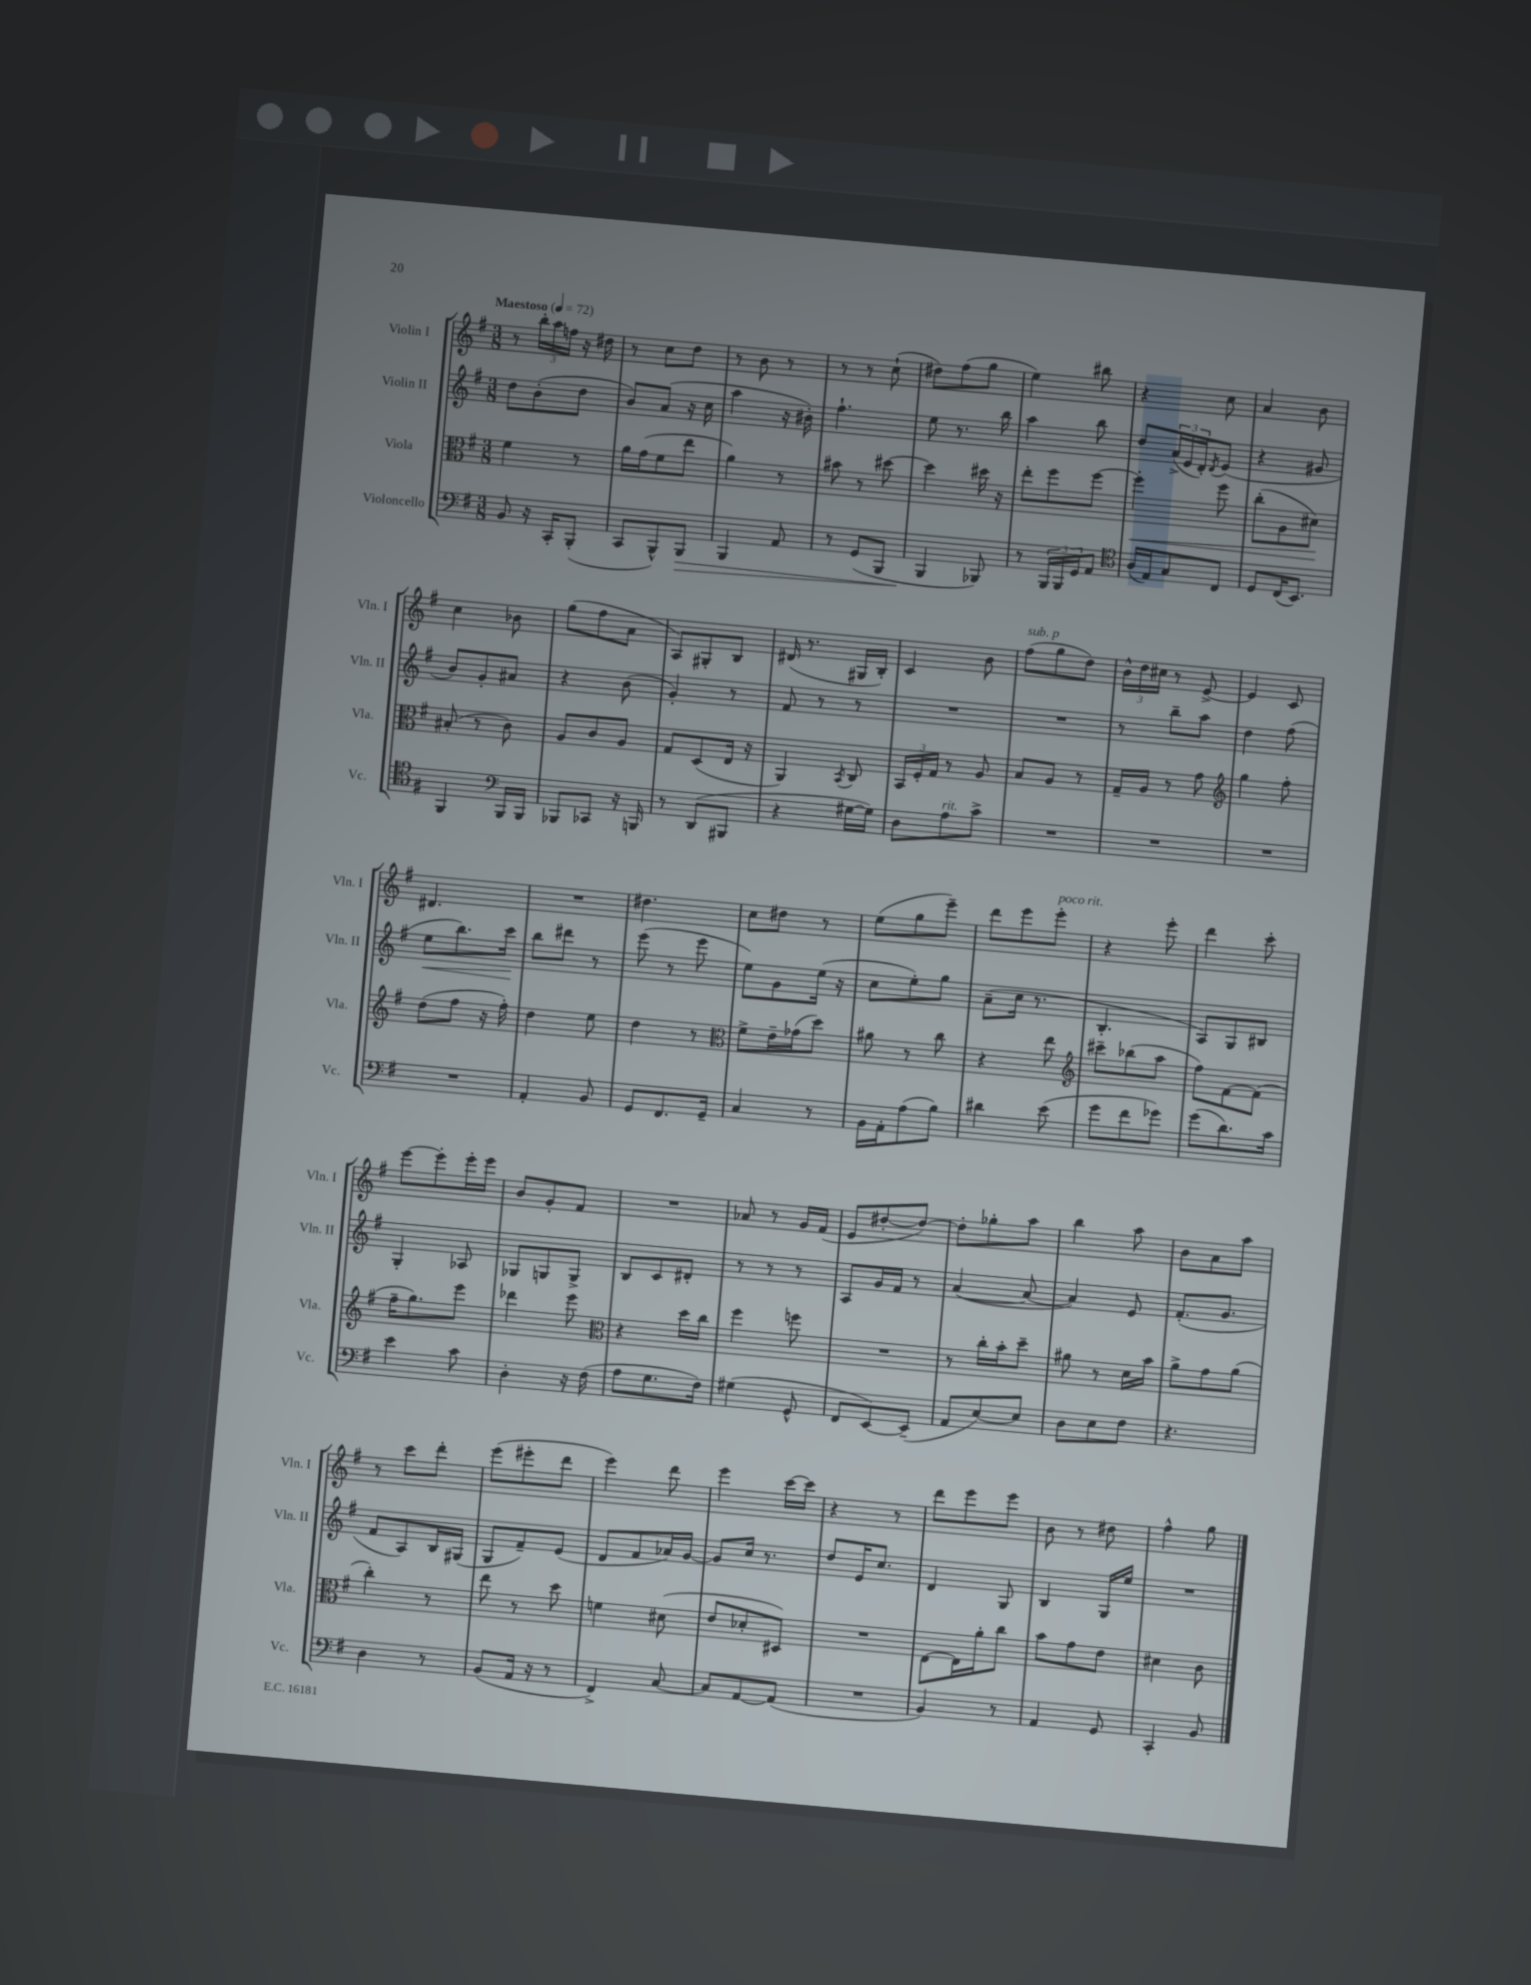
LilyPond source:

<<
\new StaffGroup <<
\new Staff = "s0" \with { instrumentName = "Violin I" shortInstrumentName = "Vln. I" } {
    \clef treble \key g \major \numericTimeSignature \time 3/8 \tempo "Maestoso" 4 = 72
    r8 \tuplet 3/2 { b''16-. a''16 f''16 } r16 dis''16 |
    r8 c''8 d''8 |
    r8 b'8 r8 |
    r8 r8 c''8-!( |
    dis''8) fis''8( g''8 |
    e''4) bis''8 |
    r4 c''8 |
    a'4 b'8 |
    c''4 bes'8 |
    g''8( fis''8 a'8 |
    a8) gis8-. b8 |
    dis'16( r8. gis16 b16-.) |
    c'4 b'8 |
    fis''8^\markup { \italic "sub. p" }( g''8 d''8) |
    \tuplet 3/2 { b'16-^ d''16 cis''16 } r8 e'8~-> |
    e'4 c'8 |
    dis'4. |
    R4. |
    dis''4. |
    c''8 dis''8 r8 |
    e''8( g''8 e'''8--) |
    d'''8 e'''8 e'''8-.^\markup { \italic "poco rit." } |
    r4 e'''8-. |
    d'''4 c'''8-. |
    e'''8~ e'''8-. e'''16-. e'''16 |
    b'8 g'8-. fis'8 |
    R4. |
    aes'8 r8 g'16 fis'16( |
    e'8 dis''8~-. dis''8~) |
    dis''8-. ges''8-. a''8 |
    b''4 a''8 |
    b'8 a'8 a''8 |
    r8 c'''8 d'''8-. |
    e'''8( eis'''8-. d'''8 |
    e'''4) d'''8 |
    e'''4 c'''16~ c'''16 |
    r4 r8 |
    d'''8 e'''8 e'''8 |
    b'8 r8 dis''8 |
    fis''4-^ g''8 \bar "|." |
}
\new Staff = "s1" \with { instrumentName = "Violin II" shortInstrumentName = "Vln. II" } {
    \clef treble \key g \major \numericTimeSignature \time 3/8
    d''8 b'8-.( d''8 |
    b'8) a'8( r16 c''16 |
    a''4 r16 bis'16-.) |
    fis''4.-! |
    e''8 r8. b''16 |
    a''4 b''8 |
    d''8 \tuplet 3/2 { a'16->( e'16 d'16-.) } \acciaccatura { d'8 } e'8( |
    r4 gis'8 |
    b'8) g'8-. ais'8 |
    r4 b'8( |
    g'4-.) r8 |
    fis'8 r8 r8 |
    R4. |
    R4. |
    r8 b''8-- a''8 |
    d''4 fis''8( |
    e''8\< b''8.) c'''16\! |
    b''8 dis'''8 r8 |
    e'''8( r8 e'''8 |
    e''8) g'8 e''16( r16 |
    c''8 e''8-.) g''8 |
    a'8--( c''16 r8. |
    b4.-. |
    a8) g8 bis8 |
    g4-. aes8 |
    ges8 g8 g8-> |
    b8 c'8 dis'8-. |
    r8 r8 r8 |
    a8 g'16 fis'16 r8 |
    a'4~( a'8~ |
    a'4) e'8 |
    fis'8.-.( g'8. |
    fis'8 a8) b16 gis16( |
    g8 fis'8--) e'8( |
    d'8 fis'8 aes'16) g'16~ |
    g'8 c''16 r8. |
    d''8 e'16 c''8. |
    d'4 g8 |
    b4 g16 e''16 |
    R4. \bar "|." |
}
\new Staff = "s2" \with { instrumentName = "Viola" shortInstrumentName = "Vla." } {
    \clef alto \key g \major \numericTimeSignature \time 3/8
    fis'4 r8 |
    a'16 g'16( fis'8 e''8 |
    a'4) r8 |
    bis'8 r8 dis''8~ |
    dis''4 dis''16 r16 |
    e''8-. fis''8 fis''8~ |
    fis''4-.\< fis''8 |
    c''8-.( a8 dis'8\!) |
    bis8-.( r8 c'8) |
    a8 c'8 a8 |
    g8 d8( e16 r16 |
    a,4) \acciaccatura { b,8 } c8 |
    \tuplet 3/2 { b,16 fis16-. g16 } r8 a8 |
    b8 a8 r8 |
    g16-- a16 r8 g'8 |
    \clef treble g''4 fis''8-. |
    d''8( fis''8 r16 fis''16-.) |
    d''4 e''8 |
    d''4 r8 |
    \clef alto fis'8-> e'16-- ges'16( d''8) |
    ais'8 r8 c''8 |
    r4 e''8 |
    \clef treble cis'''8-- bes''8( a''8 |
    fis''8) fis'8~ fis'8( |
    fis''16-- g''8.) e'''8 |
    des'''4 e'''8 |
    \clef alto r4 d''16 c''16 |
    fis''4 f''8 |
    R4. |
    r8 c''16-. b'16-. d''8-- |
    ais'8 r8 d'16 b'16 |
    a'8-> g'8 a'8( |
    c''4-.) r8 |
    e''8 r8 d''8 |
    f'4 dis'8( |
    e'8 des'8-. dis8) |
    R4. |
    e8~ e16 a'16-. c''8 |
    b'8 g'8 e'8 |
    dis'4 c'8 \bar "|." |
}
\new Staff = "s3" \with { instrumentName = "Violoncello" shortInstrumentName = "Vc." } {
    \clef bass \key g \major \numericTimeSignature \time 3/8
    b,8 r16 c,16-. b,,8-.( |
    c,8 b,,8-^) b,,8\> |
    b,,4 a,8 |
    r8 g,8( b,,8 |
    b,,4\! bes,,8) |
    r8 \tuplet 3/2 { b,,16 b,,16 g,16 } a,8 |
    \clef tenor a16( e16) g8 c8 |
    d8 c16( b,8.) |
    fis,4 \clef bass b,,16 b,,16 |
    bes,,8 ces,8 r16 b,,16 |
    r8 d,8( bis,,8 |
    r4 gis16~ gis16) |
    d8 a8^\markup { \italic "rit." } c'8-> |
    R4. |
    R4. |
    R4. |
    R4. |
    a,4-. b,8 |
    g,8 fis,8. g,16-- |
    c4 r8 |
    b,16 a,16-. a8( b8) |
    dis'4 e'8( |
    g'8 fis'8 ges'8) |
    g'8( d'8.) c'16 |
    e'4 c'8 |
    d4-. r16 fis16( |
    a8 g8. fis16) |
    gis4( g,8-^ |
    fis,8 e,8~) e,8--( |
    a,8 e8~) e8 |
    d8 e8 fis8 |
    r4. |
    d4 r8 |
    b,8( a,16 r16 r8 |
    fis,4->) c8~ |
    c8 a,8~ a,8( |
    R4. |
    b,4) r8 |
    a,4 g,8 |
    c,4-. b,8 \bar "|." |
}
>>
>>
\layout { \context { \Score \remove "Bar_number_engraver" } }
